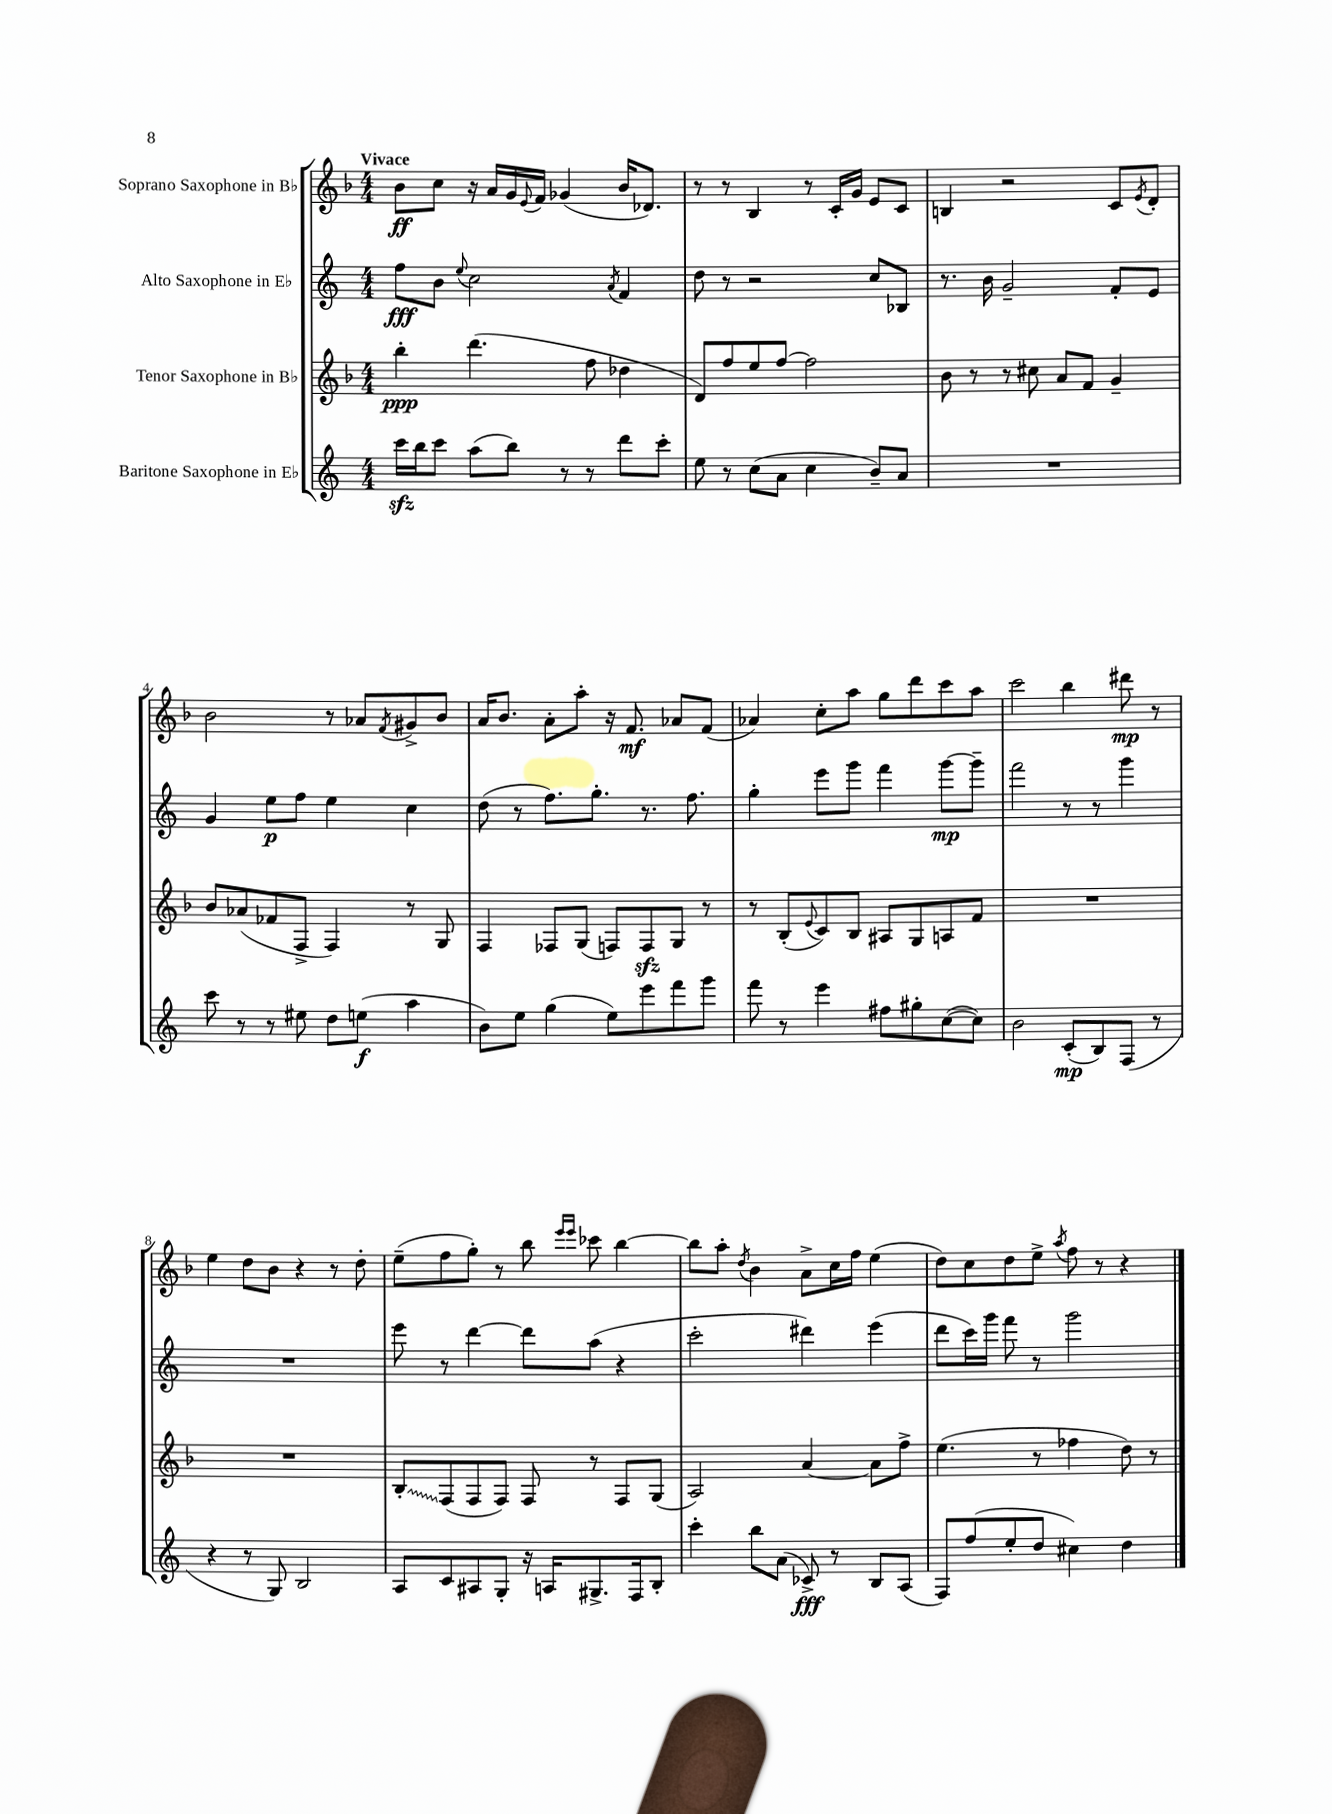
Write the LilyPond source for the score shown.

<<
\new StaffGroup <<
\new Staff = "s0" \with { instrumentName = "Soprano Saxophone in Bb" } {
    \clef treble \key f \major \numericTimeSignature \time 4/4 \tempo "Vivace"
    bes'8\ff c''8 r16 a'16 g'16 \appoggiatura { e'8 } f'16 ges'4( bes'16 des'8.) |
    r8 r8 bes4 r8 c'16-. g'16 e'8 c'8 |
    b4 r2 c'8 \acciaccatura { e'8 } d'8-. |
    bes'2 r8 aes'8 \acciaccatura { f'8 } gis'8-> bes'8 |
    a'16 bes'8. a'8-. a''8-. r16 f'8.\mf aes'8 f'8( |
    aes'4) c''8-. a''8 g''8 d'''8 c'''8 a''8 |
    c'''2 bes''4 dis'''8\mp r8 |
    e''4 d''8 bes'8 r4 r8 d''8-. |
    e''8--( f''8 g''8-.) r8 bes''8 \grace { e'''16 e'''16 } ces'''8 bes''4~ |
    bes''8 a''8-. \acciaccatura { d''8 } bes'4 a'8-> c''16 f''16 e''4( |
    d''8) c''8 d''8 e''8-> \acciaccatura { a''8 } f''8 r8 r4 \bar "|." |
}
\new Staff = "s1" \with { instrumentName = "Alto Saxophone in Eb" } {
    \clef treble \key c \major \numericTimeSignature \time 4/4
    f''8\fff b'8 \appoggiatura { e''8 } c''2 \acciaccatura { a'8 } f'4 |
    d''8 r8 r2 c''8 bes8 |
    r8. b'16 g'2-- f'8-. e'8 |
    g'4 e''8\p f''8 e''4 c''4 |
    d''8( r8 f''8.) g''8.-. r8. f''8. |
    g''4-. e'''8 g'''8 f'''4 g'''8~\mp g'''8-- |
    f'''2 r8 r8 g'''4 |
    R1 |
    e'''8 r8 d'''4~ d'''8 a''8( r4 |
    c'''2-. dis'''4) e'''4( |
    d'''8 c'''16) g'''16 f'''8 r8 g'''2 \bar "|." |
}
\new Staff = "s2" \with { instrumentName = "Tenor Saxophone in Bb" } {
    \clef treble \key f \major \numericTimeSignature \time 4/4
    bes''4-.\ppp d'''4.( f''8 des''4 |
    d'8) f''8 e''8 f''8~ f''2 |
    bes'8 r8 r8 cis''8 a'8 f'8 g'4-- |
    bes'8 aes'8( fes'8 f8-> f4) r8 g8 |
    f4 fes8 g8( f8) f8\sfz g8 r8 |
    r8 bes8-.( \appoggiatura { e'8 } c'8) bes8 ais8 g8 a8 f'8 |
    R1 |
    R1 |
    \once \override Glissando.style = #'zigzag bes8-.\glissando f8( f8 f8) f8 r8 f8 g8( |
    a2) a'4~ a'8 f''8-> |
    e''4.( r8 fes''4 d''8) r8 \bar "|." |
}
\new Staff = "s3" \with { instrumentName = "Baritone Saxophone in Eb" } {
    \clef treble \key c \major \numericTimeSignature \time 4/4
    c'''16\sfz b''16 c'''8 a''8( b''8) r8 r8 d'''8 c'''8-. |
    e''8 r8 c''8( a'8 c''4 b'8--) a'8 |
    R1 |
    c'''8 r8 r8 eis''8 d''8 e''8\f( a''4 |
    b'8) e''8 g''4( e''8) e'''8 f'''8 g'''8 |
    f'''8 r8 e'''4 fis''8 gis''8-. c''8~( c''8) |
    b'2 c'8-.\mp( b8) f8( r8 |
    r4 r8 g8) b2 |
    a8 c'8 ais8 g8-. r16 a16 gis8.-> f16 b8-. |
    c'''4-. b''8 a'8( ces'8->\fff) r8 b8 a8( |
    f8) f''8( e''8-. d''8 cis''4) d''4 \bar "|." |
}
>>
>>
